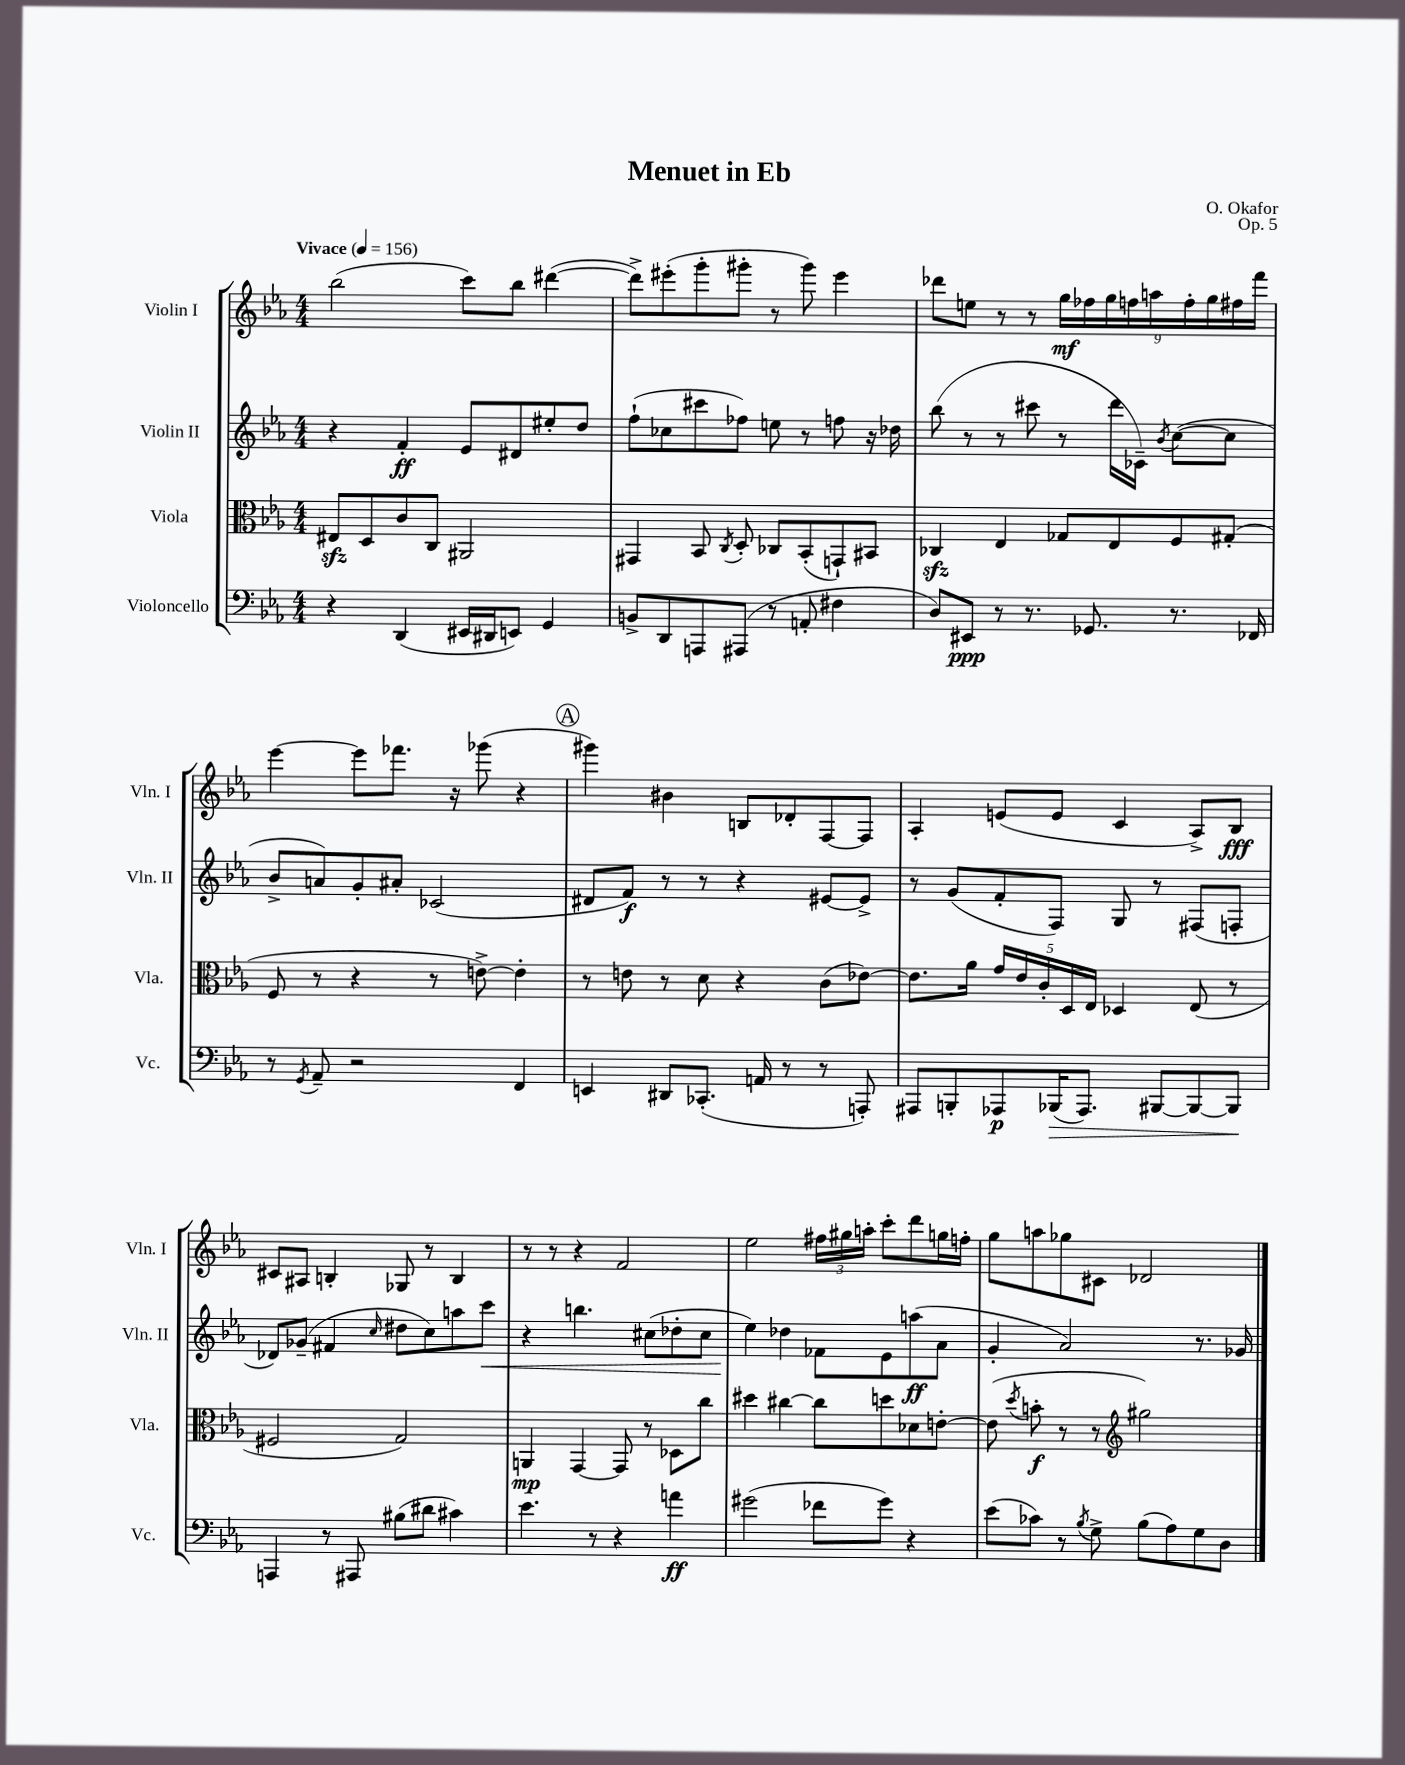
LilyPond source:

\header { title = "Menuet in Eb" composer = "O. Okafor" opus = "Op. 5" }
<<
\new StaffGroup <<
\new Staff = "s0" \with { instrumentName = "Violin I" shortInstrumentName = "Vln. I" } {
    \clef treble \key ees \major \numericTimeSignature \time 4/4 \tempo "Vivace" 4 = 156
    \autoBeamOff bes''2( c'''8[) bes''8] dis'''4~( |
    dis'''8[->) eis'''8-.( g'''8-. gis'''8]-. r8 gis'''8) eis'''4 |
    des'''8[ e''8] r8 r8 \tuplet 9/8 { g''16[\mf fes''16 g''16 f''16 a''16 f''16-. g''16 fis''16 f'''16] } |
    ees'''4~ ees'''8[ fes'''8.] r16 ges'''8( r4 |
    \mark \markup { \circle "A" } gis'''4) bis'4 b8[ des'8-. f8~ f8] |
    aes4-. e'8[( e'8] c'4 aes8[->) bes8]\fff |
    cis'8[ ais8] b4-. ges8 r8 b4 |
    r8 r8 r4 f'2 |
    ees''2 \tuplet 3/2 { fis''16[ gis''16 a''16]-. } c'''8[-. d'''8 g''16 f''16]-. |
    g''8[ a''8 ges''8 cis'8] des'2 \bar "|." |
}
\new Staff = "s1" \with { instrumentName = "Violin II" shortInstrumentName = "Vln. II" } {
    \clef treble \key ees \major \numericTimeSignature \time 4/4
    \autoBeamOff r4 f'4-.\ff ees'8[ dis'8 eis''8-. d''8] |
    f''8[-!( ces''8 cis'''8 fes''8]) e''8 r8 f''8 r16 des''16 |
    bes''8( r8 r8 cis'''8 r8 d'''16[ ces'16]--) \acciaccatura { bes'8 } c''8[~( c''8] |
    bes'8[-> a'8) g'8-. ais'8]-. ces'2( |
    \mark \markup { \circle "A" } dis'8[ f'8]\f) r8 r8 r4 eis'8[~ eis'8]-> |
    r8 g'8[( f'8-. f8]) g8 r8 fis8[( f8]-. |
    des'8[) ges'8]--( fis'4 \grace { c''16 } dis''8[ c''8) a''8 c'''8]\< |
    r4 b''4. cis''8[( des''8-. cis''8] |
    ees''4\!) des''4 fes'8[ ees'8 a''8\ff( aes'8] |
    g'4-. aes'2) r8. ges'16 \bar "|." |
}
\new Staff = "s2" \with { instrumentName = "Viola" shortInstrumentName = "Vla." } {
    \clef alto \key ees \major \numericTimeSignature \time 4/4
    \autoBeamOff eis8[\sfz d8 c'8 c8] ais,2 |
    gis,4 bes,8 \acciaccatura { c8 } d8-. ces8[ bes,8-.( g,8-!) bis,8] |
    ces4\sfz ees4 ges8[ ees8 f8 gis8]-.( |
    f8 r8 r4 r8 e'8~->) e'4-. |
    \mark \markup { \circle "A" } r8 e'8 r8 d'8 r4 c'8[( ees'8]~) |
    ees'8.[ aes'16] \tuplet 5/4 { g'16[ ees'16 c'16-. d16 ees16] } des4 ees8( r8 |
    fis2 g2) |
    a,4\mp g,4~ g,8 r8 des8[ c''8] |
    dis''4 cis''4~ cis''8[ d''8 des'8 e'8]~-. |
    e'8( \acciaccatura { d''8 } b'8-.\f r8 r8 \clef treble gis''2) \bar "|." |
}
\new Staff = "s3" \with { instrumentName = "Violoncello" shortInstrumentName = "Vc." } {
    \clef bass \key ees \major \numericTimeSignature \time 4/4
    \autoBeamOff r4 d,4( eis,16[ dis,16 e,8]) g,4 |
    b,8[-> d,8 a,,8 ais,,8]( r8 a,8-. fis4 |
    d8[) eis,8]\ppp r8 r8. ges,8. r8. fes,16 |
    r8 \acciaccatura { g,8 } aes,8-- r2 f,4 |
    \mark \markup { \circle "A" } e,4 dis,8[ ces,8.]-.( a,16 r8 r8 a,,8-.) |
    ais,,8[ b,,8-. aes,,8\p bes,,16\>( aes,,8.]) bis,,8[~ bis,,8~ bis,,8]\! |
    a,,4 r8 ais,,8 bis8[( dis'8] cis'4) |
    ees'4. r8 r4 a'4\ff |
    gis'2( fes'8[ gis'8]) r4 |
    ees'8[( ces'8]) r8 \acciaccatura { bes8 } g8-> bes8[( aes8) g8 d8] \bar "|." |
}
>>
>>
\layout { \context { \Score \remove "Bar_number_engraver" } }
